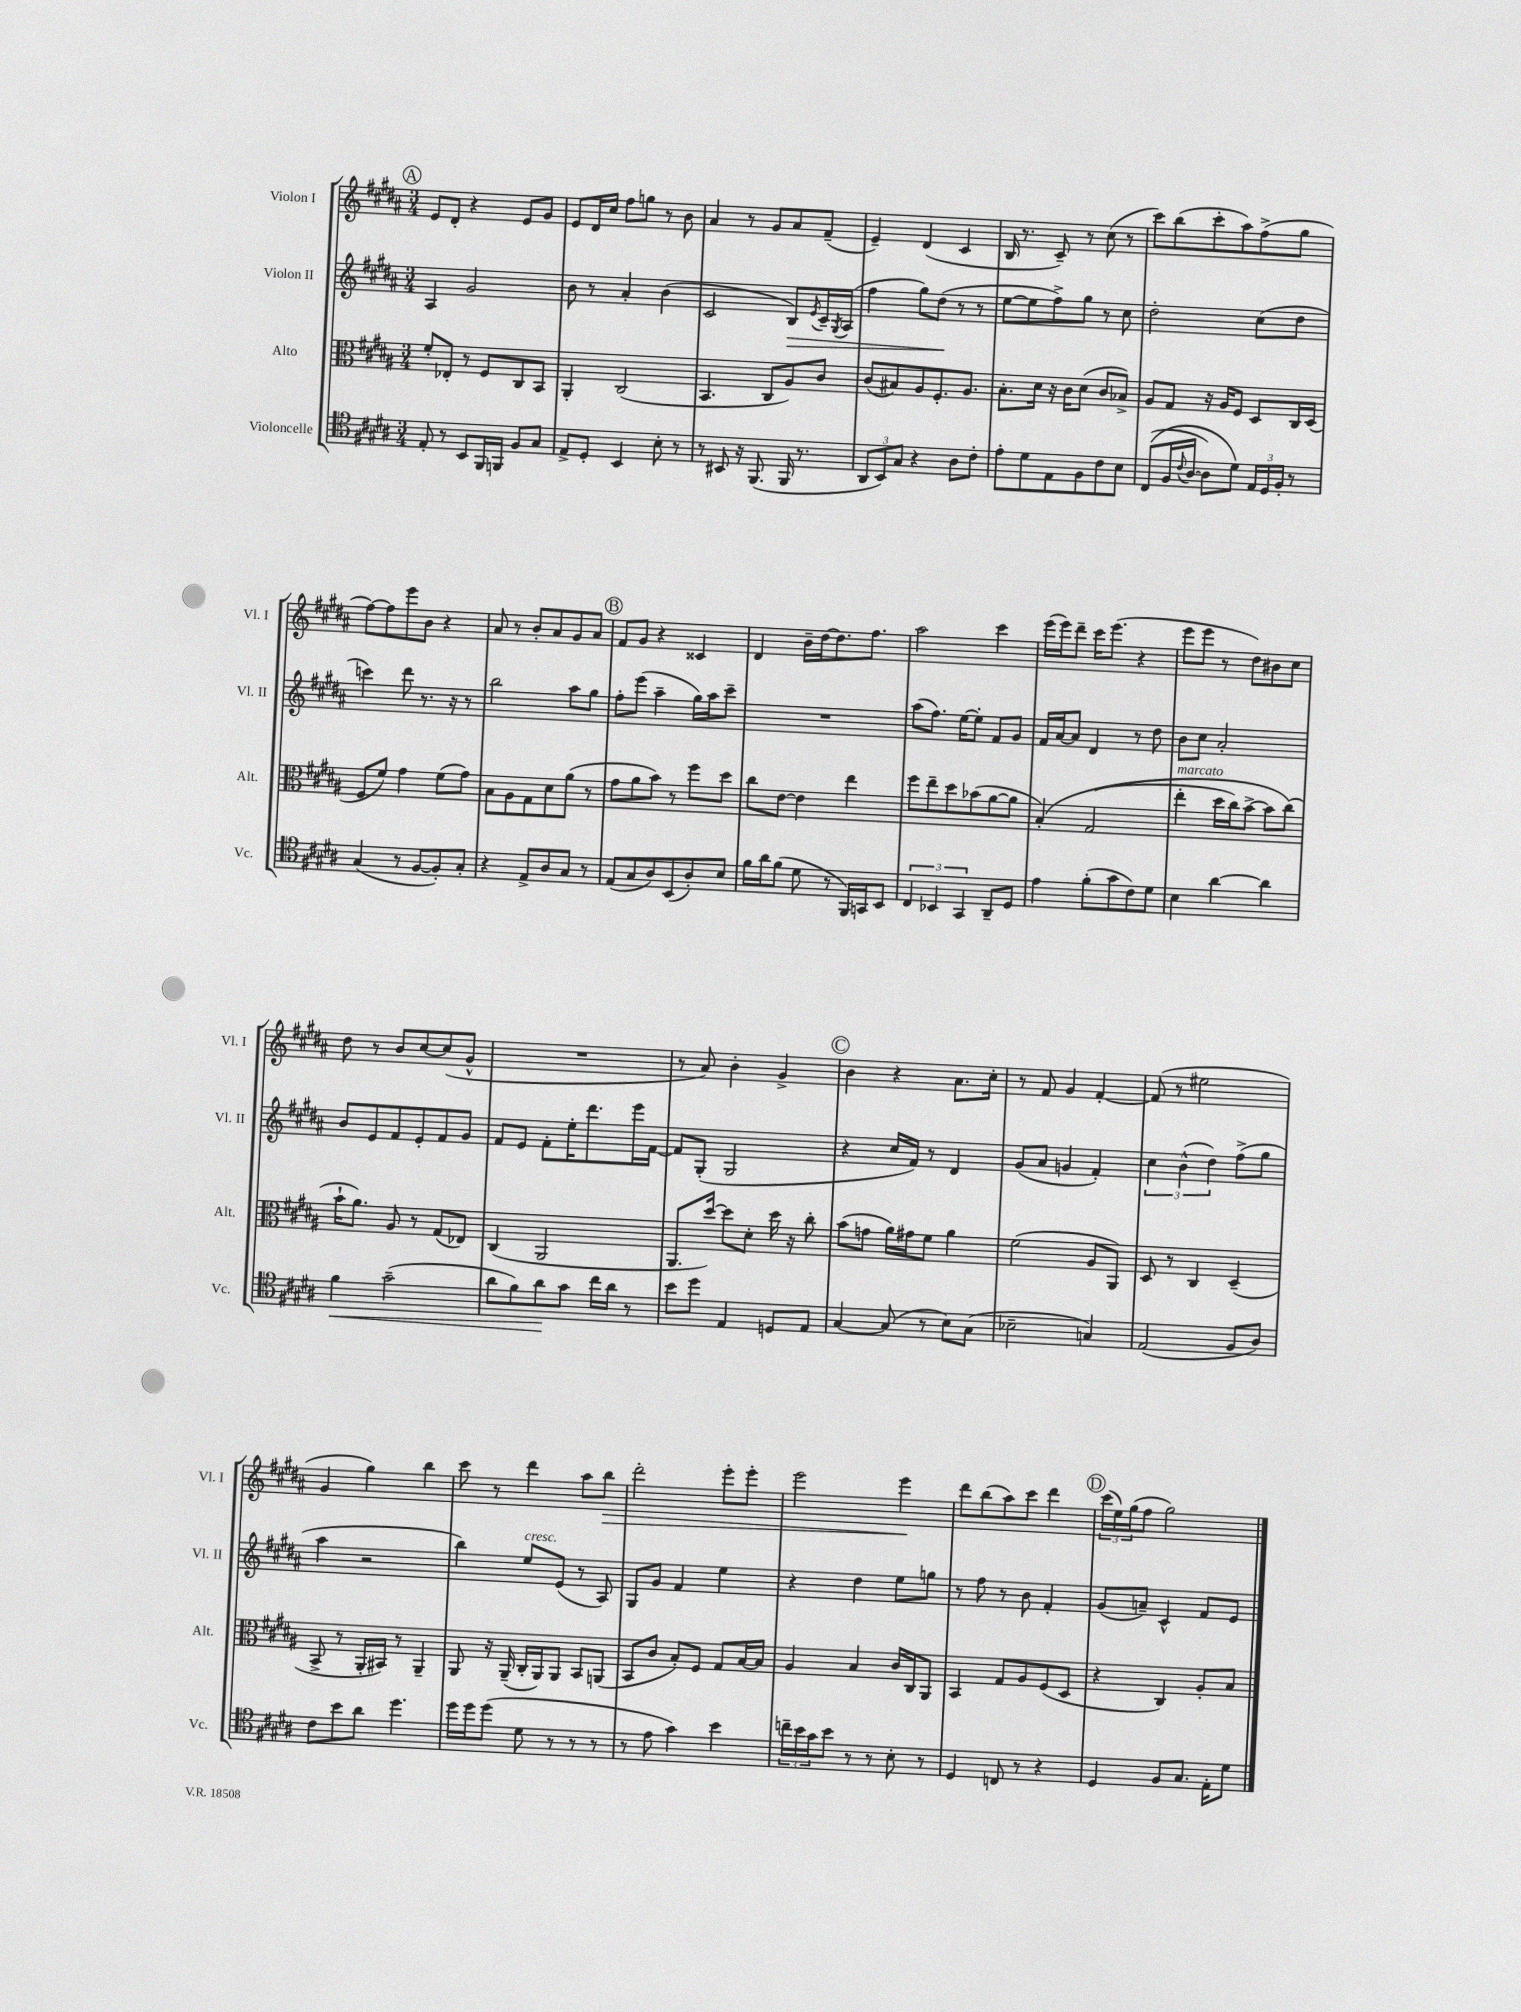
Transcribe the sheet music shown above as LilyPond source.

<<
\new StaffGroup <<
\new Staff = "s0" \with { instrumentName = "Violon I" shortInstrumentName = "Vl. I" } {
    \clef treble \key b \major \numericTimeSignature \time 3/4
    \mark \markup { \circle "A" } e'8 dis'8-. r4 e'8 gis'8 |
    e'8 dis'16 cis''16 fis''8 g''8 r8 b'8 |
    ais'4 r8 gis'8 ais'8 fis'8--( |
    e'4--) dis'4( cis'4 |
    b16 r8. cis'8--) r8 cis''8( r8 |
    cis'''8) b''8( cis'''8-. ais''8) fis''8->( gis''8 |
    fis''8~) fis''8 e'''8 b'8 r4 |
    ais'8 r8 b'8-. ais'8 gis'8 ais'8 |
    \mark \markup { \circle "B" } fis'8 gis'8 r4 cisis'4 |
    dis'4 b'16-- dis''16~ dis''8. fis''8. |
    ais''2 cis'''4 |
    e'''16( e'''16) dis'''8-- cis'''16 e'''8.( r4 |
    e'''8 e'''8 r8 dis''8) bis'8 cis''8 |
    dis''8 r8 b'8 cis''8~ cis''8( gis'8-^ |
    R2. |
    r8 ais'8) b'4-. gis'4-> |
    \mark \markup { \circle "C" } b'4 r4 ais'8. cis''16-. |
    r8 fis'8 gis'4 fis'4~-. |
    fis'8( r8 eis''2 |
    gis'4 gis''4) b''4 |
    cis'''8 r8 dis'''4 ais''8 b''8\> |
    dis'''2-. e'''8-. e'''8-. |
    e'''2 e'''4\! |
    dis'''8 b''8( ais''8) cis'''8 dis'''4 |
    \mark \markup { \circle "D" } \tuplet 3/2 { cis'''16( e''16) gis''16( } fis''8 gis''2) \bar "|." |
}
\new Staff = "s1" \with { instrumentName = "Violon II" shortInstrumentName = "Vl. II" } {
    \clef treble \key b \major \numericTimeSignature \time 3/4
    \mark \markup { \circle "A" } ais4 gis'2 |
    b'8 r8 ais'4-. b'4( |
    cis'2 b8\>) \acciaccatura { e'8 } cis'16-- \acciaccatura { gis8 } ais16( |
    fis''4 gis''8) dis''8\!( r8 r8 |
    e''8~ e''8 fis''8->) gis''8 r8 cis''8 |
    dis''2-. cis''8( dis''8 |
    c'''4) dis'''8 r8. r16 r8 |
    b''2 ais''8 gis''8 |
    \mark \markup { \circle "B" } fis''8-. e'''8( ais''4-- gis''16) ais''16 cis'''8-- |
    R2. |
    ais''8( fis''8.) e''16~ e''8-. fis'8 gis'8 |
    fis'16 ais'16~ ais'8 dis'4 r8 dis''8 |
    b'8 cis''8 ais'2-. |
    b'8 e'8 fis'8 e'8-. fis'8 gis'8 |
    fis'8 e'8 fis'8-. e''16-. dis'''8. e'''16 fis'16~ |
    fis'8 gis8-.( gis2 |
    \mark \markup { \circle "C" } r4 cis''16 fis'16) r8 dis'4 |
    gis'8( ais'8 g'4 fis'4-.) |
    \tuplet 3/2 { cis''4 b'4-^( dis''4) } fis''8->( gis''8 |
    ais''4 r2 |
    b''4) e''8^\markup { \italic "cresc." } e'8( r8 ais8) |
    gis8 gis'8 fis'4 e''4 |
    r4 dis''4 e''8 g''8 |
    r8 fis''8 r8 b'8 fis'4-. |
    \mark \markup { \circle "D" } gis'8( a'8--) cis'4-^ fis'8 e'8 \bar "|." |
}
\new Staff = "s2" \with { instrumentName = "Alto" shortInstrumentName = "Alt." } {
    \clef alto \key b \major \numericTimeSignature \time 3/4
    \mark \markup { \circle "A" } fis'8-. ees8-. r8 fis8 cis8 b,8 |
    ais,4-. cis2( |
    b,4. cis8 ais8) cis'8 |
    cis'8( bis8) ais8 fis8.-. ais8. |
    b8.-. dis'16 r16 cis'16 dis'8( cis'8 bes8->) |
    ais8 gis8 r16 ais16 fis8 dis8 cis16 dis16( |
    fis8 fis'8) gis'4 fis'8( gis'8) |
    b8 ais8 gis8 dis'8 ais'8( r8 |
    \mark \markup { \circle "B" } gis'8 ais'8 b'8) r8 fis''8 dis''8 |
    cis''8 e'8~ e'4 e''4 |
    fis''8 e''8-- dis''8 bes'8( ais'8~ ais'8 |
    b4-.)\( gis2( |
    e''4-.^\markup { \italic "marcato" } dis''16 cis''16) b'8~-> b'8 cis''8(\) |
    b'16-! ais'8.) ais8 r8 gis8( ees8) |
    cis4( ais,2 |
    ais,8. dis''16~) dis''8 dis'8-. dis''16 r16 cis''8-. |
    \mark \markup { \circle "C" } b'8( g'8 ais'16) gis'16 fis'8 ais'4 |
    fis'2( ais8 ais,8) |
    dis8 r8 cis4 dis4--( |
    b,8-> r8 ais,16-. bis,16) r8 ais,4-- |
    ais,8 r16 ais,16--( cis16-. ais,16) ais,8 b,8 a,8( |
    b,8 cis'8 b8-.) fis8 gis8 b16~ b16 |
    ais4 b4 cis'16 cis16 ais,8 |
    b,4 gis8 ais8 fis8( dis8 |
    \mark \markup { \circle "D" } r4 cis4) ais8-. b8 \bar "|." |
}
\new Staff = "s3" \with { instrumentName = "Violoncelle" shortInstrumentName = "Vc." } {
    \clef tenor \key b \major \numericTimeSignature \time 3/4
    \mark \markup { \circle "A" } e8-. r8 b,8 fis,16 f,16 fis8 gis8 |
    e8-> dis8-. b,4 b8-. r8 |
    r8 bis,8 r16 fis,8.( fis,16 r8. |
    \tuplet 3/2 { ais,8 b,8) gis8 } r4 ais8 cis'8-. |
    e'8-. dis'8 e8 fis8 cis'8 b8 |
    cis8(\( fis16 \appoggiatura { cis'8 } ais16~ ais8) dis'8\) \tuplet 3/2 { e16 dis16 fis16-. } r8 |
    gis4( r8 fis8~ fis8-.) gis8-. |
    r4 e8-> ais8 gis8 r8 |
    \mark \markup { \circle "B" } e8( gis8 ais8) b,8( ais8-.) b8 |
    fis'16 ais'16 fis'8( dis'8 r8 fis,16) g,16 b,8 |
    \tuplet 3/2 { cis4 bes,4 gis,4 } ais,8-- dis8 |
    e'4 fis'8-.( gis'8 cis'8) dis'8 |
    b4 ais'4~ ais'4 |
    fis'4\< gis'2--( |
    ais'8 fis'8) ais'8\! gis'8 cis''16 ais'16 r8 |
    b'8 dis''8 e4 d8 e8 |
    \mark \markup { \circle "C" } gis4~ gis8( r8 b8) gis8( |
    bes2-- g4) |
    e2( fis8 ais8) |
    cis'8 b'8 ais'8 dis''4. |
    dis''16 dis''16 dis''8( dis'8 r8 r8 r8 |
    r8 e'8 gis'4) b'4 |
    \tuplet 3/2 { c''16-- b'16 gis'16 } b'8 r8 r8 b8-. r8 |
    dis4 c8 r8 r4 |
    \mark \markup { \circle "D" } dis4 fis8 gis8. e16-. dis'8 \bar "|." |
}
>>
>>
\layout { \context { \Score \remove "Bar_number_engraver" } }
